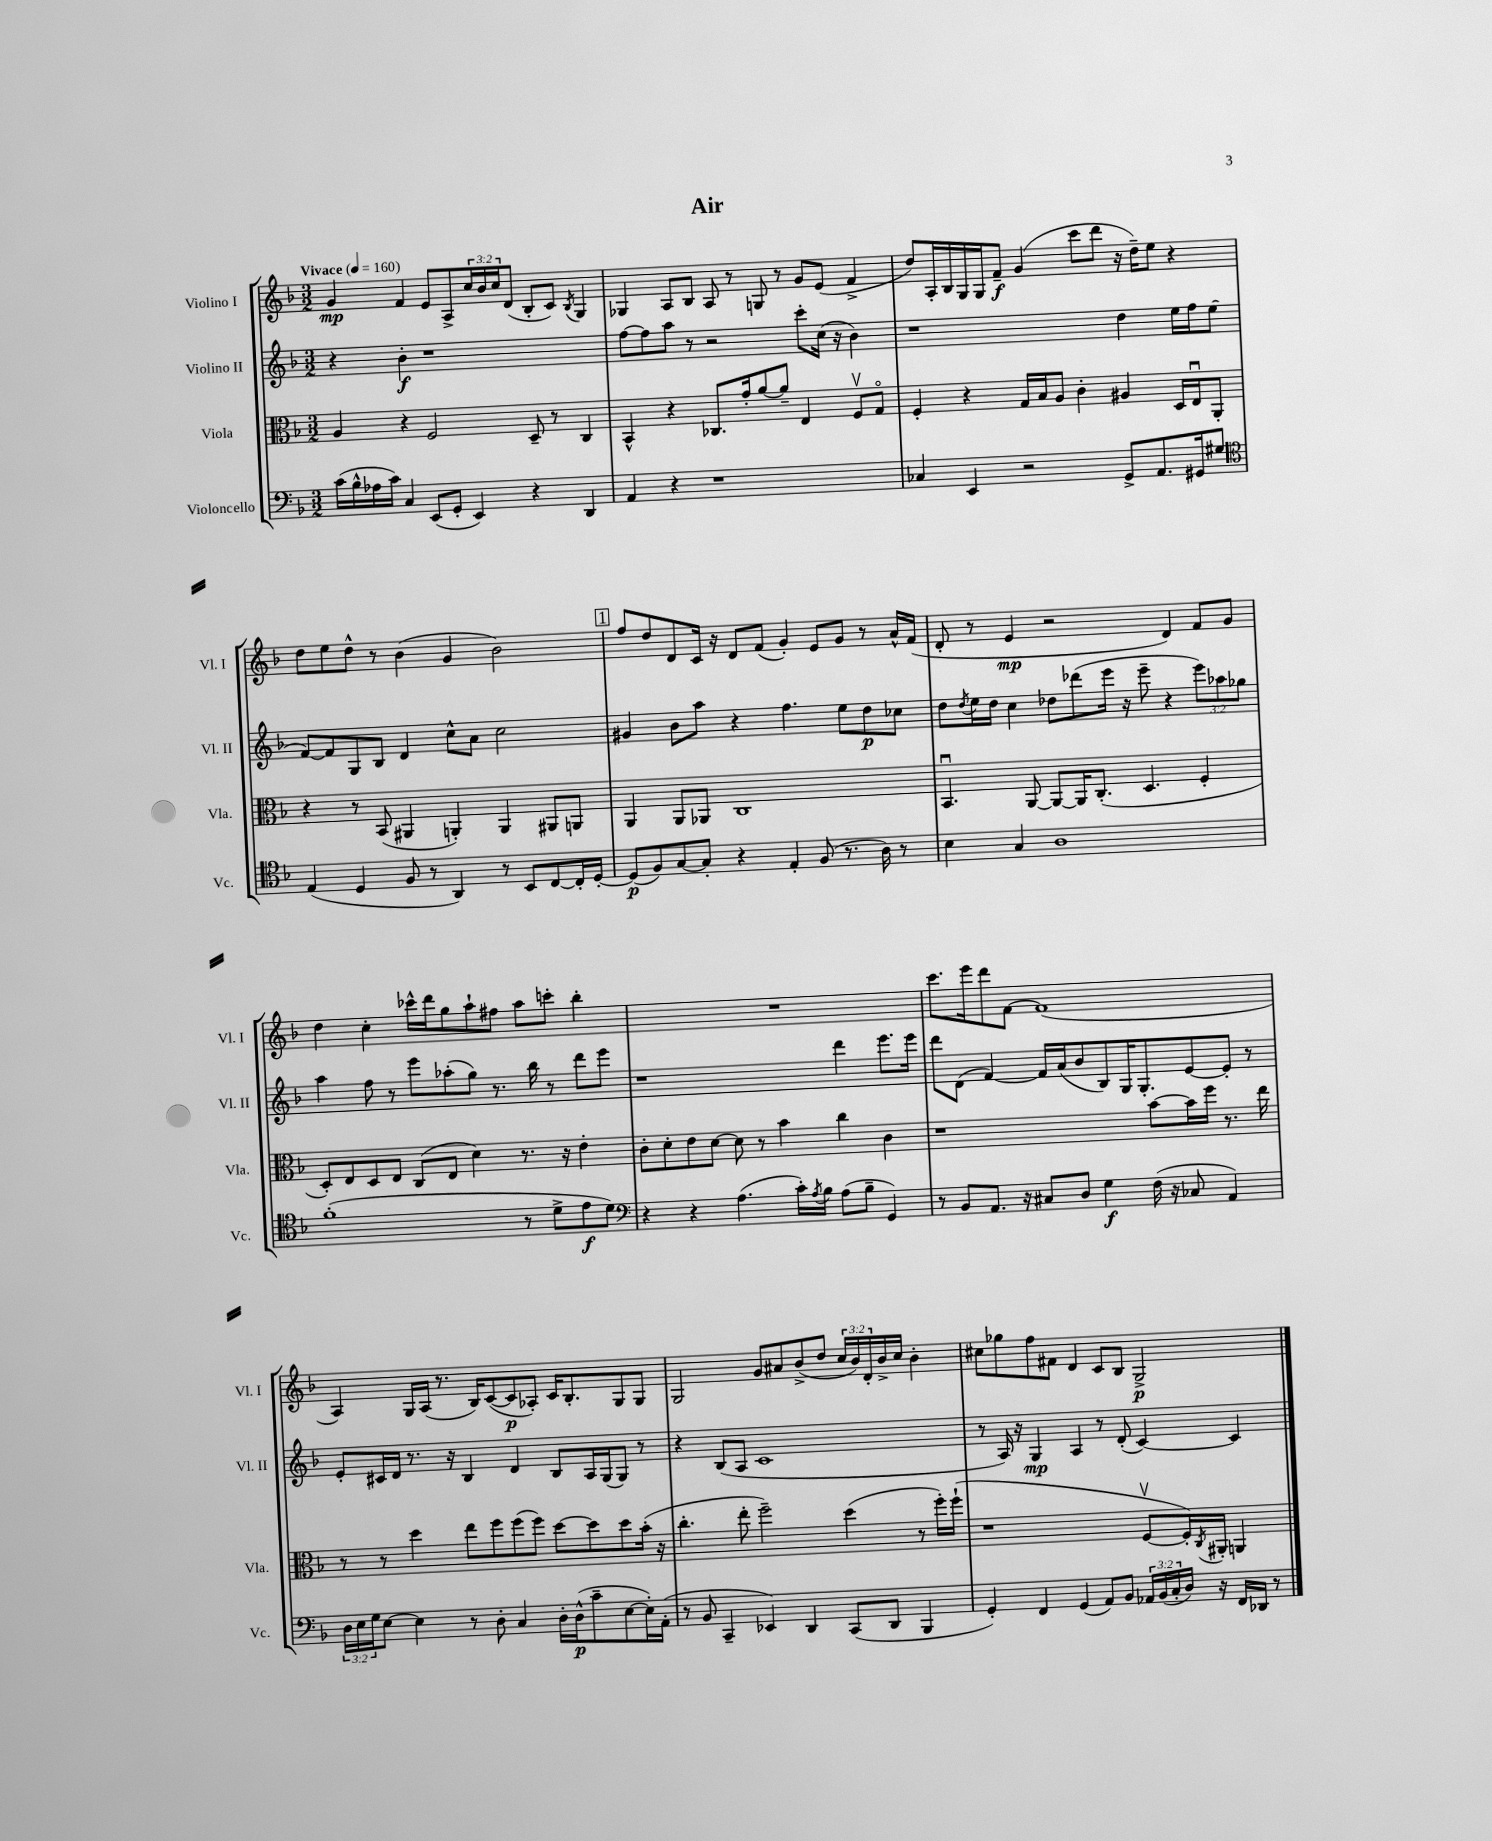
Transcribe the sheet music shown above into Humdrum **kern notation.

**kern	**kern	**kern	**kern
*staff4	*staff3	*staff2	*staff1
*clefF4	*clefC3	*clefG2	*clefG2
*k[b-]	*k[b-]	*k[b-]	*k[b-]
*M3/2	*M3/2	*M3/2	*M3/2
*MM160	*MM160	*MM160	*MM160
(16c\LL	4A/	4r	4g/
16B-^^\	.	.	.
16A-\	.	.	.
16c\JJ)	.	.	.
4C/	4r	4b-'\	4f/
(8EE/L	2F/	1r	8e/L
8GG'/J	.	.	8A^/
4EE/)	.	.	24cc/L
.	.	.	24b-/
.	.	.	24cc/J
.	.	.	(8d/J
4r	8D~/	.	8B-'/L
.	8r	.	8c/J)
.	.	.	8qB-/
4DD/	4C/	.	4G/
=	=	=	=
4AA/	4BB-^^/	[8ff\L	4G-/
.	.	8ff\]	.
4r	4r	8aa\J	8A/L
.	.	8r	8B-/J
1r	8.C-/L	2r	8A/
.	.	.	8r
.	16g'/k	.	.
.	[8a/	.	8G/
.	8a~/]J	.	8r
.	4E/	8ccc'\L	8g/L
.	.	(16cc\Jk	(8e/J
.	.	16r	.
.	8Fv/L	4b-\)	4f^/
.	8Go/J	.	.
=	=	=	=
4C-/	4F'/	1r	8dd/L)
.	.	.	16A'/L
.	.	.	16B-/
4EE/	4r	.	16G/
.	.	.	16G/J
.	.	.	8f~/J
2r	16G/LL	.	(4g/
.	16B-/J	.	.
.	8A/J	.	.
.	4c'\	.	8ccc\L
.	.	.	8ddd\J
8GG^/L	4A#/	4dd\	16r
.	.	.	16dd~\LK)
8.AA/	.	.	8ee\J
.	16D/LL	16ee\LL	4r
16GG#/k	16Eu/J	16ff\J	.
8G#/J	8AA'/J	(8ee\J	.
=	=	=	=
*clefC4	*	*	*
(4E/	4r	[8f/L)	8dd\L
.	.	8f/]	8ee\
4D/	8r	8G/	8dd^^\J
.	(8BB-/	8B-/J	8r
8F/	4AA#/	4d/	(4b-\
8r	.	.	.
4AA/)	4AA'/)	8cc^^\L	4g/
.	.	8a\J	.
8r	4AA/	2cc\	2b-\)
8BB-/L	.	.	.
[8C/	8AA#/L	.	.
16C'/]L	8AA/J	.	.
[16D'/JJ	.	.	.
=	=	=	=
(8D/]L	4AA/	4g#/	8ff/L
8F/)	.	.	8dd/
[8G/	8AA/L	8b-\L	8d/
8G'/]J	8AA-/J	8aa\J	16c/Jk
.	.	.	16r
4r	1C	4r	8d/L
.	.	.	(8f/J
4E'/	.	4.ff\	4g'/)
(8F/	.	.	8e/L
8.r	.	8ee\L	8g/J
.	.	8dd\	8r
16A\)	.	.	.
8r	.	8cc-\J	16a^^/LL
.	.	.	(16f/JJ
=	=	=	=
4B-\	4.BB-u/	8dd\L	8d'/
.	.	8qdd/	.
.	.	16ee\L	8r
.	.	16dd\JJ	.
4G/	.	4cc\	4e/
.	[8AA/	.	.
1A	8AA/_L	8dd-\L	2r
.	16AA/]K	(8ddd-\	.
.	(8.C'/J	.	.
.	.	16eee\Jk	.
.	.	16r	.
.	4.D/	8eee~\	.
.	.	4r	4d/)
.	4F'/	12eee\L)	8f/L
.	.	12aa-\	.
.	.	.	8g/J
.	.	12gg-\J	.
=	=	=	=
(1f'	8D'/L)	4aa\	4dd\
.	8E/	.	.
.	8D/	8ff\	4cc'\
.	8E/J	8r	.
.	(8C/L	8eee\L	16ccc-^^\LL
.	.	.	16ddd\J
.	8E/J	(8aa-'\	8gg\
.	4d\)	8gg\J)	8aa`\
.	.	8.r	8ff#\J
8r	8.r	.	8aa\L
.	.	16bb-\	.
8d^\L	.	8r	8ccc'\J
.	16r	.	.
8e\	4e'\	8ddd\L	4bb-'\
8d\J)	.	8eee\J	.
=	=	=	=
*clefF4	*	*	*
4r	8c'\L	1r	1.r
.	8d'\	.	.
4r	8e\	.	.
.	[8d\J	.	.
(4.A\	8d\]	.	.
.	8r	.	.
.	4b-\	.	.
16c'\LL)	.	.	.
8qA/	.	.	.
16B-\JJ	.	.	.
(8A\L	4cc\	4ddd\	.
8B-~\J	.	.	.
4GG/)	4c\	8.eee\L	.
.	.	16eee\Jk	.
=	=	=	=
8r	1r	8ddd\L	8.ccc\L
8BB-/L	.	(8d\J	.
.	.	.	16eee\k
8.AA/J	.	[4f/)	8ddd\
.	.	.	[8f\J
16r	.	.	.
8C#/L	.	16f/]LL	(1f]
.	.	(16a/J	.
8D/J	.	8b-/	.
4G\	.	8B-/)	.
.	.	16G/K	.
.	.	8.G'/	.
(16F\	[8b-\L	.	.
16r	.	.	.
8C-/	16b-\]L	[8e/	.
.	16ff\JJ	.	.
4AA/)	8.r	8e'/]J	.
.	.	8r	.
.	16ee\	.	.
=	=	=	=
24D\LL	8r	8e'/L	4A/)
24E\	.	.	.
24G\J	.	.	.
[8E\J	8r	16c#/L	.
.	.	16d/JJ	.
4E\]	4dd\	8.r	16G/LL
.	.	.	(16A/JJ
.	.	.	8.r
.	.	16r	.
8r	8ee\L	4B-/	.
.	.	.	16B-/LK)
8D'\	8ff\	.	([8c/
4C/	(8ff\	4d/	8c/]
.	8ff\J)	.	8A-'/J)
16D'\LL	[8dd\L	8B-/L	16c/LK
(16D^^\J	.	.	8.B-'/
8c~\	8dd\]	16A/L	.
.	.	(16G/J	.
[8E\	8dd\	8G/J)	8G/
16E'\]L)	(16b-'\Jk	8r	8G/J
(16AA'\JJ	16r	.	.
=	=	=	=
8r	4.cc'\	4r	2G/
8BB-/	.	.	.
4CC~/	.	(8B-/L	.
.	8ee'\	8A/J	.
4EE-/)	2ff~\)	1c	8g/L
.	.	.	8a#/
4DD/	.	.	(8b-^/
.	.	.	8dd/J
(8CC/L	(4dd\	.	24cc/LL
.	.	.	24b-/)
.	.	.	24d'/
8DD/J	.	.	16b-^/
.	.	.	16cc/JJ
4BBB-/	8r	.	4b-'\
.	16ff'\LL)	.	.
.	(16ff`\JJ	.	.
=	=	=	=
4GG'/)	1r	8r	8cc#\L
.	.	16A/)	8gg-\
.	.	16r	.
4FF/	.	4G/	8ff\
.	.	.	8f#\J
(4GG/	.	4A/	4d/
8AA/L)	.	8r	8c/L
8BB-/J	.	(8d'/	8B-/J
24AA-/LL	[8Fv/L	[4c/)	2G^/
(24BB-/	.	.	.
24C'/	.	.	.
16D/JJ)	16F'/]L)	.	.
.	8qC/	.	.
16r	16AA#'/JJ	.	.
16FF/LL	4AA/	4c/]	.
16DD-/JJ	.	.	.
8r	.	.	.
==	==	==	==
*-	*-	*-	*-
